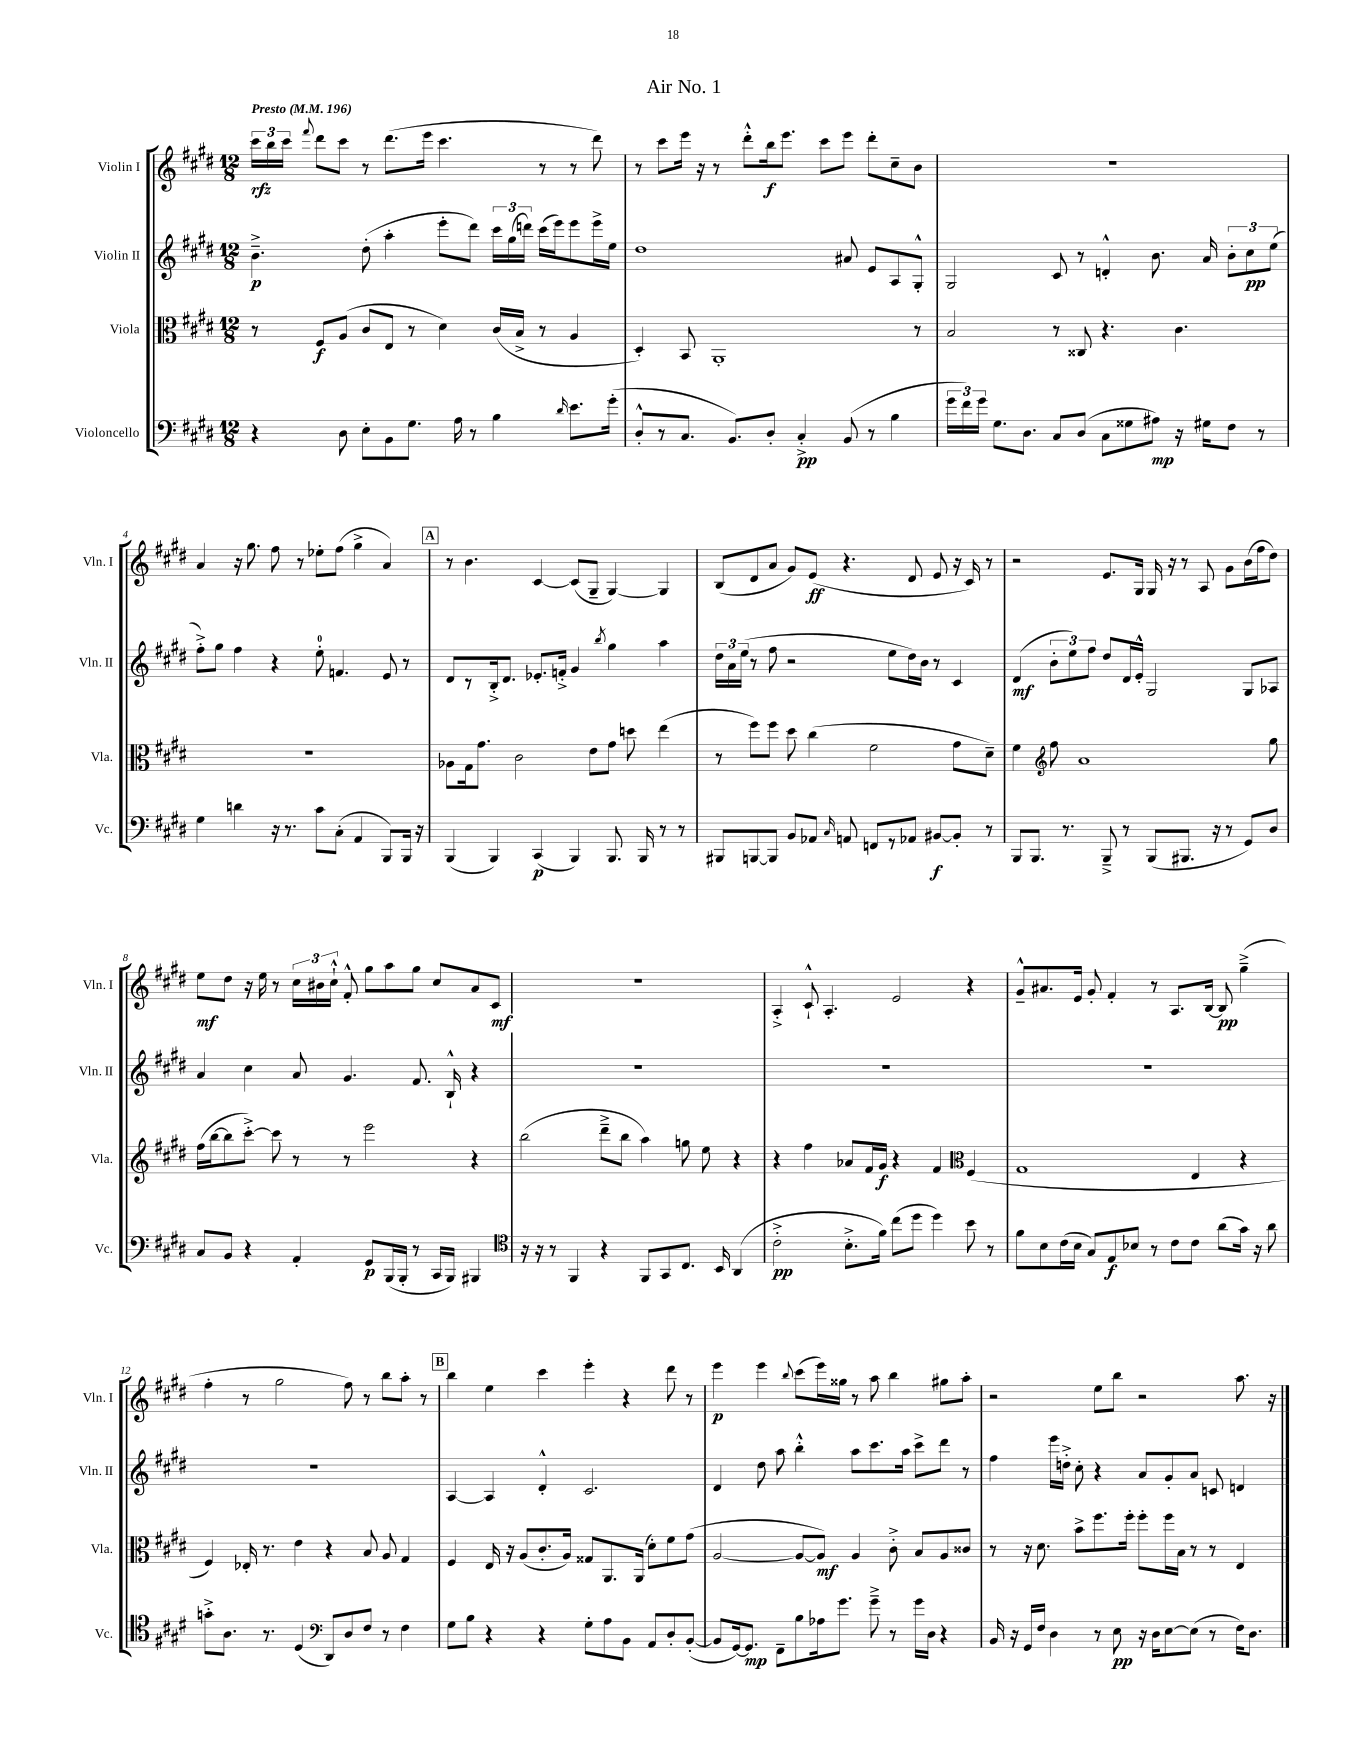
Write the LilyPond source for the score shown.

\header { title = "Air No. 1" }
<<
\new StaffGroup <<
\new Staff = "s0" \with { instrumentName = "Violin I" shortInstrumentName = "Vln. I" } {
    \clef treble \key e \major \numericTimeSignature \time 12/8 \tempo "Presto" 4 = 196
    \autoBeamOff \tuplet 3/2 { cis'''16[\rfz b''16 cis'''16] } \appoggiatura { fis'''8 } dis'''8[ cis'''8] r8 dis'''8.[( e'''16] cis'''4. r8 r8 dis'''8) |
    r8 cis'''8[ e'''16] r16 r8 dis'''8[-.-^ b''16\f e'''8.] cis'''8[ e'''8] dis'''8[-. cis''8-- b'8] |
    R1. |
    a'4 r16 gis''8. fis''8 r8 ees''8[-. fis''8]( gis''4-> a'4) |
    \mark \markup { \box "A" } r8 b'4. cis'4~ cis'8[( gis8]-- gis4~) gis4 |
    b8[( dis'8 a'8] gis'8[) e'8]\ff( r4. dis'8 e'8 r16 cis'16) r8 |
    r2 e'8.[ gis16] gis16 r16 r8 a8 gis'8[ b'16( fis''16 dis''8]) |
    e''8[\mf dis''8] r16 e''16 r8 \tuplet 3/2 { cis''16[ bis'16 cis''16]-!-^ } fis'8-.-^ gis''8[ a''8 gis''8] cis''8[ a'8 cis'8]\mf |
    R1. |
    a4-.-> cis'8-!-^ a4.-. e'2 r4 |
    gis'8[---^ ais'8. e'16] gis'8-. fis'4-. r8 a8.[ b16]~ b8\pp gis''4--->( |
    fis''4-. r8 gis''2 fis''8) r8 b''8[ a''8]-. r8 |
    \mark \markup { \box "B" } b''4 e''4 cis'''4 e'''4-. r4 dis'''8 r8 |
    e'''4\p e'''4 \appoggiatura { b''8 } cis'''8[( e'''16) gisis''16] r8 a''8 b''4 gis''8[ a''8]-. |
    r2 e''8[ b''8] r2 a''8. r16 \bar "|." |
}
\new Staff = "s1" \with { instrumentName = "Violin II" shortInstrumentName = "Vln. II" } {
    \clef treble \key e \major \numericTimeSignature \time 12/8
    \autoBeamOff b'4.--->\p dis''8-.( a''4-. e'''8[-. dis'''8]) \tuplet 3/2 { cis'''16[ gis''16( d'''16]) } cis'''16[( e'''16) e'''8 e'''16-> e''16] |
    dis''1 ais'8 e'8[ a8 gis8]-.-^ |
    gis2 cis'8 r8 d'4-.-^ b'8. a'16 \tuplet 3/2 { b'8[-. cis''8\pp e''8]( } |
    fis''8[-.->) gis''8] fis''4 r4 e''8-0-. f'4. e'8 r8 |
    \mark \markup { \box "A" } dis'8[ r8 b16-.-> dis'8.] ees'8.[-. f'16]-.-> gis'4 \acciaccatura { b''8 } gis''4 a''4 |
    \tuplet 3/2 { dis''16[ a'16 e''16]( } r8 fis''8 r2 e''8[ dis''16) b'16] r8 cis'4 |
    dis'4\mf( \tuplet 3/2 { b'8[-. e''8) fis''8] } dis''8[ dis'16 e'16]-.-^ gis2 gis8[ aes8] |
    a'4 cis''4 a'8 gis'4. fis'8. b16-!-^ r4 |
    R1. |
    R1. |
    R1. |
    R1. |
    \mark \markup { \box "B" } a4~ a4 dis'4-.-^ cis'2. |
    dis'4 dis''8 a''8 b''4-.-^ a''8[ cis'''8. a''16] cis'''8[-> dis'''8] r8 |
    fis''4 e'''16[ d''16]-.-> cis''8-. r4 a'8[ gis'8-. a'8] c'8 d'4 \bar "|." |
}
\new Staff = "s2" \with { instrumentName = "Viola" shortInstrumentName = "Vla." } {
    \clef alto \key e \major \numericTimeSignature \time 12/8
    \autoBeamOff r8 fis8[\f a8]( cis'8[ e8] r8 dis'4) cis'16[( b16]-> r8 a4 |
    dis4-.) b,8 a,1-. r8 |
    b2 r8 cisis8 r4. cis'4. |
    R1. |
    \mark \markup { \box "A" } aes8[ gis16 gis'8.] cis'2 e'8[ gis'8] d''8 e''4( |
    r8 fis''8[) fis''8] dis''8 cis''4( fis'2 gis'8[ dis'8]--) |
    fis'4 \clef treble fis''8 a'1 gis''8 |
    fis''16[( b''16~ b''8 cis'''8]~-.->) cis'''8 r8 r8 e'''2 r4 |
    b''2( dis'''8[---> b''8] a''4) g''8 e''8 r4 |
    r4 fis''4 aes'8[ fis'16 gis'16]\f r4 fis'4 \clef alto fis4( |
    gis1 e4 r4 |
    fis4) ees16-. r8. e'4 r4 b8 a8 gis4 |
    \mark \markup { \box "B" } fis4 e16 r16 a8[( cis'8.-. a16]) gisis8[ a,8. a,16]( dis'8[-.) fis'8 gis'8]( |
    a2~ a8[~ a8]\mf) a4 cis'8-.-> b8[ a8 cisis'8] |
    r8 r16 dis'8. b'8[-> fis''8. fis''16]-. fis''8[-. fis''16 b16] r8 r8 e4 \bar "|." |
}
\new Staff = "s3" \with { instrumentName = "Violoncello" shortInstrumentName = "Vc." } {
    \clef bass \key e \major \numericTimeSignature \time 12/8
    \autoBeamOff r4 dis8 e8[-. b,8 gis8.] a16 r8 b4 \grace { dis'16 } e'8.[ gis'16]-.( |
    dis8[-.-^ r8 cis8.] b,8.[) dis8]-. cis4-.->\pp b,8( r8 b4 |
    \tuplet 3/2 { gis'16[ fis'16) gis'16] } gis8.[ dis8.] cis8[ dis8]( cis8[ gisis8 ais8]\mp) r16 gis16[ fis8] r8 |
    gis4 d'4 r16 r8. cis'8[ cis8]-.( a,4 b,,8[) b,,16] r16 |
    \mark \markup { \box "A" } b,,4( b,,4) cis,4\p( b,,4) b,,8. b,,16 r8 r8 |
    bis,,8[ b,,8~ b,,8] b,8[ aes,8] \grace { cis16 } a,8 f,8[ r8 aes,8] bis,8[~\f bis,8]-. r8 |
    b,,8[ b,,8.] r8. b,,8---> r8 b,,8[( bis,,8.] r16 r8 gis,8[) dis8] |
    cis8[ b,8] r4 a,4-. gis,8[\p b,,16( b,,16]-. r8 cis,16[ b,,16]) bis,,4 |
    \clef tenor r16 r16 r8 fis,4 r4 fis,8[ gis,8 cis8.] b,16 a,4( |
    cis'2-.->\pp b8.[-.-> fis'16]) cis''8[( dis''8] dis''4) b'8 r8 |
    fis'8[ b8 cis'16( b16] gis8[) e8\f bes8] r8 cis'8[ cis'8] a'8[( gis'16]) r16 a'8 |
    g'8[-.-> a8.] r8. dis4( \clef bass dis,8[) dis8 fis8] r8 fis4 |
    \mark \markup { \box "B" } gis8[ b8] r4 r4 gis8[-. a8 b,8] a,8[ dis8-. b,8]~-.( |
    b,8[ gis,16~) gis,8.]\mp fis,8[-- b8 aes16 gis'8.] gis'8---> r8 gis'16[ dis16] r4 |
    b,16 r16 gis,16[ fis16] dis4 r8 e8\pp r16 dis16[ e8~ e8]( r8 fis16[) dis8.] \bar "|." |
}
>>
>>
